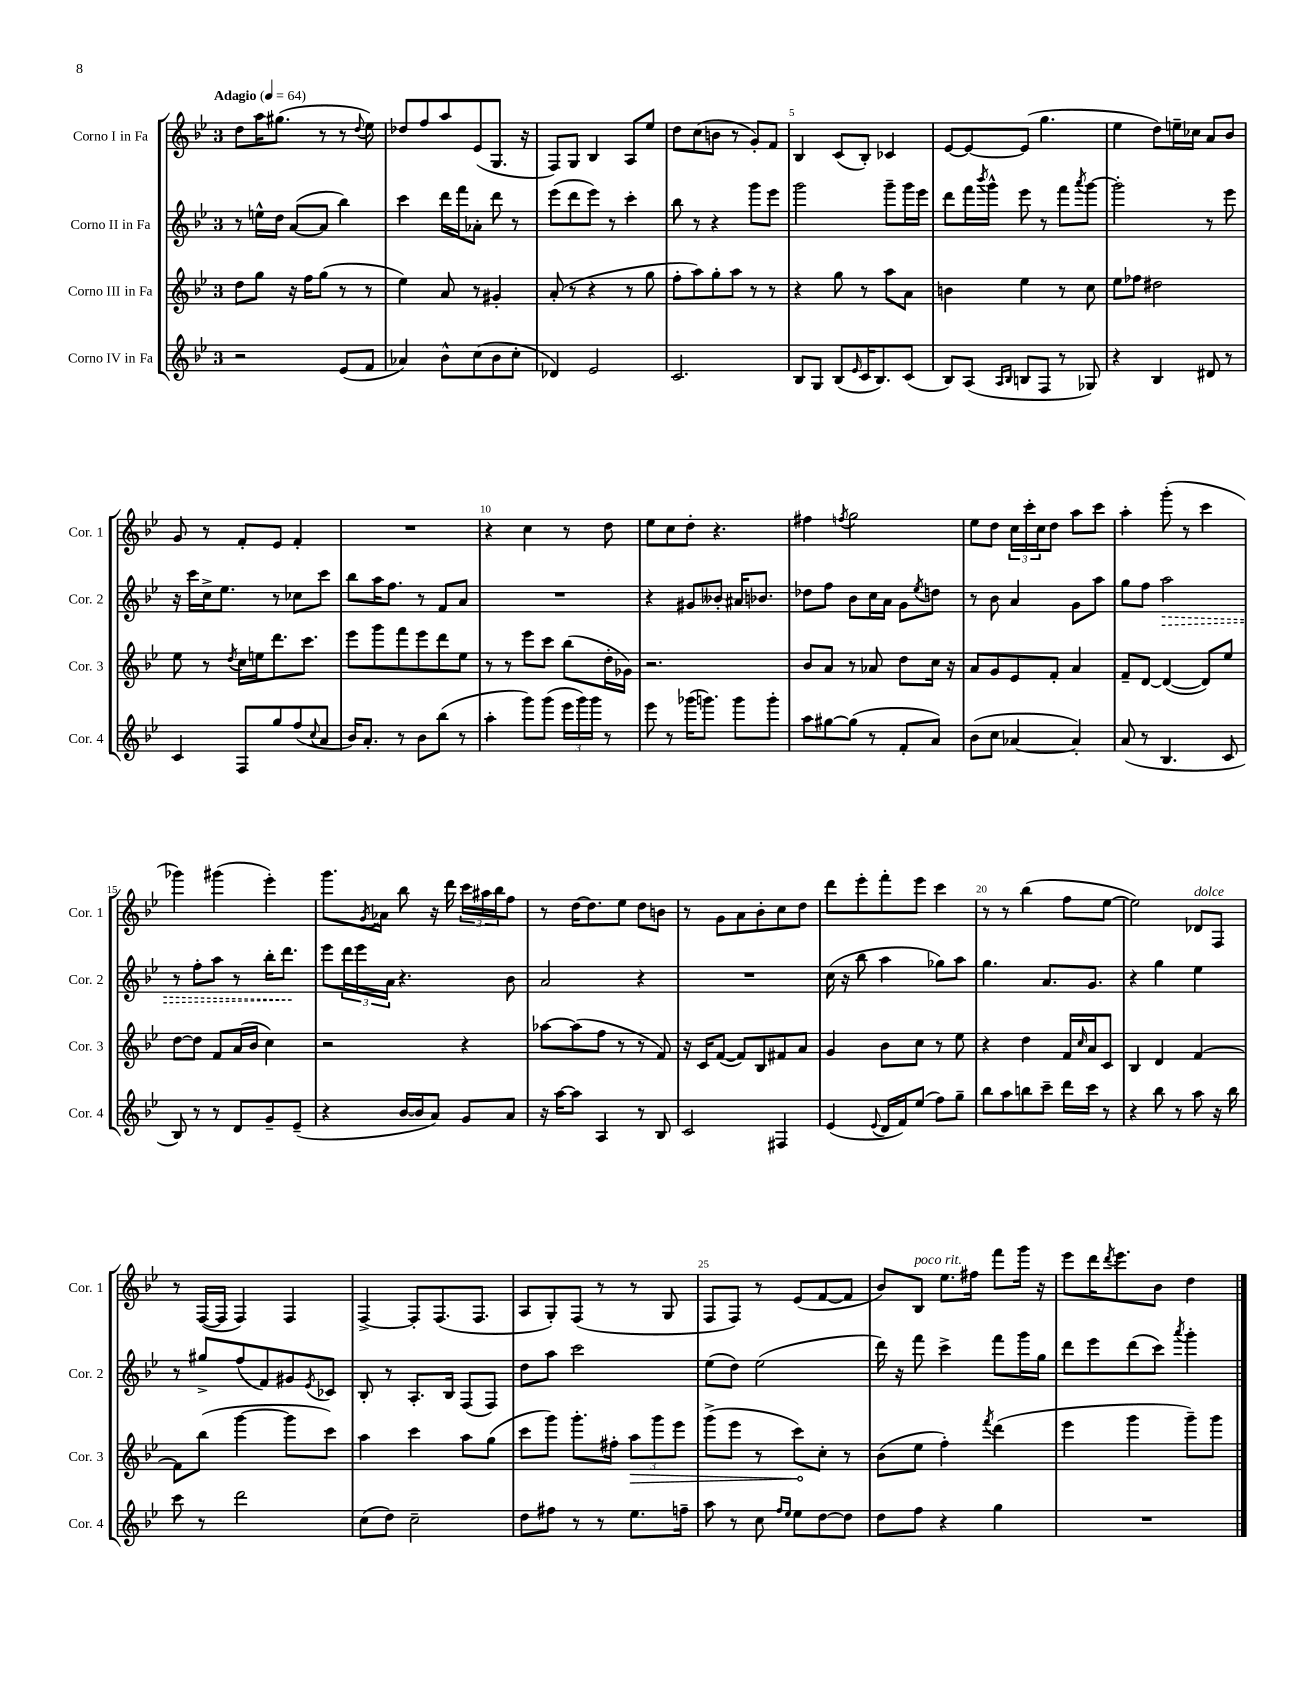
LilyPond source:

<<
\new StaffGroup <<
\new Staff = "s0" \with { instrumentName = "Corno I in Fa" shortInstrumentName = "Cor. 1" } {
    \clef treble \key bes \major \once \override Staff.TimeSignature.style = #'single-digit \time 3/4 \tempo "Adagio" 4 = 64
    d''8 a''16 gis''8.( r8 r8 \appoggiatura { d''8 } ees''8) |
    des''8 f''8 a''8 ees'8( g8. r16 |
    f8) g8 bes4 a8 ees''8 |
    d''8 c''8( b'8 r8 g'8-.) f'8 |
    bes4 c'8( bes8-.) ces'4 |
    ees'8~ ees'8~ ees'8( g''4. |
    ees''4 d''8) e''16-- ces''16 a'8 bes'8 |
    g'8 r8 f'8-. ees'8 f'4-. |
    R2. |
    r4 c''4 r8 d''8 |
    ees''8 c''8 d''8-. r4. |
    fis''4 \acciaccatura { f''8 } g''2 |
    ees''8 d''8 \tuplet 3/2 { c''16 c'''16-. c''16 } d''8 a''8 c'''8 |
    a''4-. g'''8-.( r8 c'''4 |
    ges'''4) gis'''4( ees'''4-.) |
    g'''8. \acciaccatura { g'8 } aes'16 bes''8 r16 d'''16 \tuplet 3/2 { c'''16 ais''16 bes''16 } f''8 |
    r8 d''16~ d''8. ees''8 d''8 b'8 |
    r8 g'8 a'8 bes'8-. c''8 d''8 |
    d'''8 ees'''8-. f'''8-. ees'''8 c'''4 |
    r8 r8 bes''4( f''8 ees''8~ |
    ees''2) des'8^\markup { \italic "dolce" } f8 |
    r8 f16~( f16 f4) f4 |
    f4~-> f8-. f8.( f8. |
    a8 g8-.) f8( r8 r8 g8 |
    f8 f8) r8 ees'8( f'8~ f'8 |
    bes'8) bes8^\markup { \italic "poco rit." } ees''8. fis''16 f'''8 g'''16 r16 |
    ees'''8 d'''16 \acciaccatura { d'''8 } ees'''8. bes'8 d''4 \bar "|." |
}
\new Staff = "s1" \with { instrumentName = "Corno II in Fa" shortInstrumentName = "Cor. 2" } {
    \clef treble \key bes \major \once \override Staff.TimeSignature.style = #'single-digit \time 3/4
    r8 e''16-^ d''16 a'8~( a'8 bes''4) |
    c'''4 d'''16 f'''16 aes'8-. d'''8 r8 |
    ees'''8( d'''8 ees'''8) r8 c'''4-. |
    bes''8 r8 r4 g'''8 ees'''8 |
    g'''2 g'''8-- g'''16 ees'''16 |
    d'''8 f'''16 \acciaccatura { bes'''8 } g'''16-^ ees'''8 r8 f'''8 \acciaccatura { a'''8 } g'''8~ |
    g'''2-. r8 ees'''8 |
    r16 c'''16 c''16-> ees''8. r8 ces''8 c'''8 |
    bes''8 a''16 f''8. r8 f'8 a'8 |
    R2. |
    r4 gis'8 beses'8-. ais'16 bes'8. |
    des''8 f''8 bes'8 c''16 a'16 g'8 \acciaccatura { ees''8 } d''8 |
    r8 bes'8 a'4 g'8 a''8 |
    g''8 f''8 \once \override Hairpin.style = #'dashed-line a''2\> |
    r8 f''8-. a''8 r8 bes''16-. d'''8.\! |
    ees'''8 \tuplet 3/2 { d'''16 ees'''16 a'16 } r4. bes'8 |
    a'2 r4 |
    R2. |
    c''16( r16 bes''8 a''4 ges''8) a''8 |
    g''4. a'8. g'8. |
    r4 g''4 ees''4 |
    r8 gis''8-> f''8( f'8) gis'8 \acciaccatura { ees'8 } ces'8 |
    bes8-. r8 a8.-. bes16 f8( f8) |
    d''8 a''8 c'''2 |
    ees''8( d''8) ees''2( |
    d'''16) r16 f'''8 c'''4-> f'''8 g'''16 g''16 |
    d'''8 ees'''8 d'''8( c'''8) \acciaccatura { a'''8 } g'''4-. \bar "|." |
}
\new Staff = "s2" \with { instrumentName = "Corno III in Fa" shortInstrumentName = "Cor. 3" } {
    \clef treble \key bes \major \once \override Staff.TimeSignature.style = #'single-digit \time 3/4
    d''8 g''8 r16 f''16 g''8( r8 r8 |
    ees''4) a'8 r8 gis'4-. |
    a'8-.( r8 r4 r8 g''8 |
    f''8-. a''8) g''8-. a''8 r8 r8 |
    r4 g''8 r8 a''8 a'8 |
    b'4 ees''4 r8 c''8 |
    ees''8 fes''8 dis''2 |
    ees''8 r8 \acciaccatura { d''8 } c''16 e''16 d'''8. c'''8. |
    ees'''8 g'''8 f'''8 ees'''8 d'''8 ees''8 |
    r8 r8 ees'''8 c'''8 bes''8( d''16-. ges'16) |
    r2. |
    bes'8 a'8 r8 aes'8 d''8 c''16 r16 |
    a'8 g'8 ees'8 f'8-. a'4 |
    f'8-- d'8~ d'4~( d'8) ees''8 |
    d''8~ d''8 f'8 a'16( bes'16 c''4) |
    r2 r4 |
    aes''8~ aes''8( f''8 r8 r8 f'8) |
    r16 c'16 f'8~( f'8) bes8 fis'8 a'8 |
    g'4 bes'8 c''8 r8 ees''8 |
    r4 d''4 f'16 \grace { c''16 } a'16 c'8 |
    bes4 d'4 f'4~ |
    f'8 bes''8( g'''4~ g'''8 c'''8) |
    a''4 c'''4 a''8 g''8( |
    c'''8 g'''8) g'''8.-. fis''16-. \tuplet 3/2 { \once \override Hairpin.circled-tip = ##t a''8\> g'''8 ees'''8 } |
    g'''8->( ees'''8 r8 c'''8\!) c''8-. r8 |
    bes'8( ees''8 f''4-.) \acciaccatura { f'''8 } d'''4( |
    ees'''4 g'''4 g'''8--) g'''8 \bar "|." |
}
\new Staff = "s3" \with { instrumentName = "Corno IV in Fa" shortInstrumentName = "Cor. 4" } {
    \clef treble \key bes \major \once \override Staff.TimeSignature.style = #'single-digit \time 3/4
    r2 ees'8( f'8 |
    aes'4) bes'8-^ c''8( bes'8 c''8-. |
    des'4) ees'2 |
    c'2. |
    bes8 g8 bes8( \grace { ees'16 } c'16 bes8.) c'8( |
    bes8) a8( \grace { a16 bes16 } b8 f8 r8 ges8) |
    r4 bes4 dis'8 r8 |
    c'4 f8 g''8 f''8( \appoggiatura { c''8 } a'8 |
    bes'16) a'8.-. r8 bes'8 bes''8( r8 |
    a''4-. g'''8) g'''8( \tuplet 3/2 { ees'''16 g'''16) g'''16 } r8 |
    ees'''8 r8 ges'''16( g'''8.) g'''8 g'''8-. |
    a''8 gis''8~ gis''8( r8 f'8-. a'8) |
    bes'8( c''8 aes'4~ aes'4-.) |
    a'8( r8 bes4. c'8 |
    bes8) r8 r8 d'8 g'8-- ees'8--( |
    r4 bes'16~ bes'16 a'8) g'8 a'8 |
    r16 a''16~ a''8 a4 r8 bes8 |
    c'2 fis4 |
    ees'4( \appoggiatura { ees'8 } d'16 f'16) ees''8( f''8) g''8-- |
    bes''8 a''8 b''8 c'''8-- d'''16 c'''16 r8 |
    r4 bes''8 r8 a''8 r16 bes''16 |
    c'''8 r8 d'''2 |
    c''8( d''8) c''2-- |
    d''8 fis''8 r8 r8 ees''8. f''16-- |
    a''8 r8 c''8 \grace { f''16 ees''16 } ees''8 d''8~ d''8 |
    d''8 f''8 r4 g''4 |
    R2. \bar "|." |
}
>>
>>
\layout { \context { \Score \override BarNumber.break-visibility = ##(#f #t #t) barNumberVisibility = #(every-nth-bar-number-visible 5) } }
